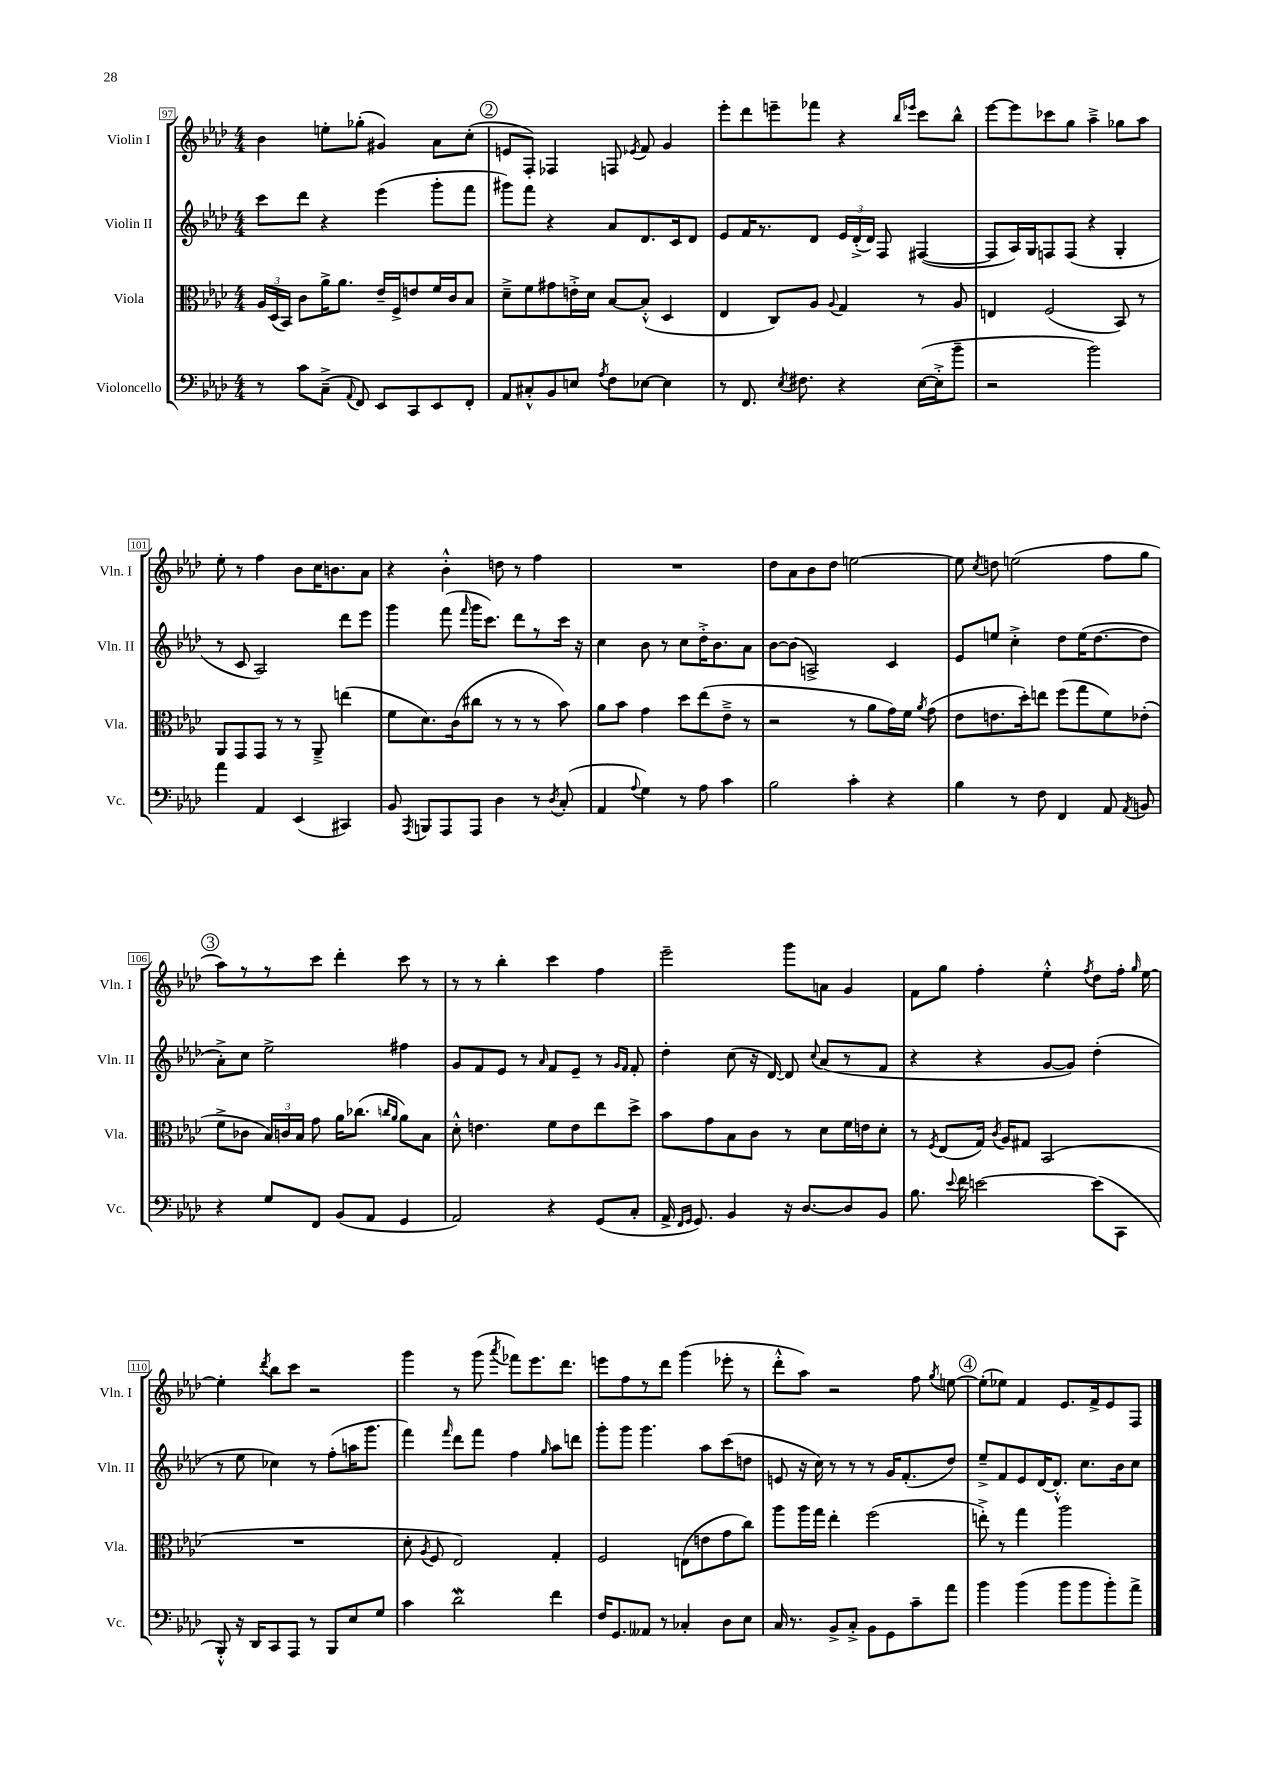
<<
\new StaffGroup <<
\new Staff = "s0" \with { instrumentName = "Violin I" shortInstrumentName = "Vln. I" } {
    \clef treble \key aes \major \numericTimeSignature \time 4/4
    \autoBeamOff bes'4 e''8[-. ges''8]-.( gis'4) aes'8[ c''8]-.( |
    \mark \markup { \circle "2" } e'8[ f8]-.) fes4 f8 \acciaccatura { ees'8 } f'8 g'4 |
    ees'''8[-. des'''8 e'''8-- fes'''8] r4 \grace { bes''16[ ees'''16] } c'''8[ bes''8]-^ |
    ees'''8[~ ees'''8 ces'''8 g''8] aes''4---> ges''8[ aes''8] |
    ees''8-. r8 f''4 bes'8[ c''16 b'8. aes'8] |
    r4 bes'4-.-^ d''8 r8 f''4 |
    R1 |
    des''8[ aes'8 bes'8 des''8] e''2~ |
    e''8 \acciaccatura { c''8 } d''8 e''2( f''8[ g''8] |
    \mark \markup { \circle "3" } aes''8[) r8 r8 c'''8] des'''4-. c'''8 r8 |
    r8 r8 bes''4-. c'''4 f''4 |
    ees'''2-- g'''8[ a'8] g'4 |
    f'8[ g''8] f''4-. ees''4-.-^ \acciaccatura { f''8 } des''8[ f''16]-. \grace { g''16 } ees''16~ |
    ees''4-. \acciaccatura { des'''8 } bes''8[ c'''8] r2 |
    g'''4 r8 g'''8( \acciaccatura { aes'''8 } fes'''8[) ees'''8. des'''8.] |
    e'''8[ f''8 r8 des'''8] g'''4( ees'''8-. r8 |
    des'''8[-.-^ aes''8]) r2 f''8 \acciaccatura { g''8 } e''8~ |
    \mark \markup { \circle "4" } e''8[-.( ees''8]) f'4 ees'8.[ f'16-> ees'8 f8] \bar "|." |
}
\new Staff = "s1" \with { instrumentName = "Violin II" shortInstrumentName = "Vln. II" } {
    \clef treble \key aes \major \numericTimeSignature \time 4/4
    \autoBeamOff c'''8[ des'''8] r4 ees'''4( g'''8[-. f'''8] |
    \mark \markup { \circle "2" } gis'''8[) f'''8] r4 aes'8[ des'8. c'16 des'8] |
    ees'8[ f'16 r8. des'8] \tuplet 3/2 { ees'16[ des'16-.->( des'16]) } f8 fis4~( |
    fis8[ aes16) g16 f8 f8]( r4 g4-. |
    r8 c'8 aes2) des'''8[ ees'''8] |
    g'''4 f'''8( \grace { f'''16 } g'''16[ c'''8.]) des'''8[ r8 c'''16] r16 |
    c''4 bes'8 r8 c''8[ des''16-.-> bes'8. aes'8] |
    bes'8[~ bes'8]( a2->) c'4 |
    ees'8[ e''8] c''4-.-> des''8[ e''16( des''8.~ des''8] |
    \mark \markup { \circle "3" } aes'8[-.->) c''8] ees''2-> fis''4 |
    g'8[ f'8 ees'8] r8 \grace { aes'16 } f'8[ ees'8]-- r8 \grace { g'16[ f'16] } f'8-. |
    des''4-. c''8( r16 des'16~) des'8 \appoggiatura { c''8 } aes'8[( r8 f'8] |
    r4 r4 g'8[~ g'8]) des''4-.( |
    r8 ees''8 ces''4) r8 f''8[-.( a''16 g'''8.] |
    f'''4) \grace { f'''16 } des'''8[ f'''8] f''4 \grace { g''16 } aes''8[ d'''8] |
    g'''8[-. g'''8] g'''4. aes''8[ c'''8( d''8] |
    e'8 r16 c''16) r8 r8 r8 g'16[ f'8.-.( des''8]) |
    \mark \markup { \circle "4" } ees''8[---> f'8 ees'8 des'16~ des'8.]-.-^ c''8.[ bes'16 c''8] \bar "|." |
}
\new Staff = "s2" \with { instrumentName = "Viola" shortInstrumentName = "Vla." } {
    \clef alto \key aes \major \numericTimeSignature \time 4/4
    \autoBeamOff \tuplet 3/2 { aes16[ des16( bes,16]) } c'8[ aes'16-> aes'8.] ees'16[-- f16-> e'8 f'16 c'16 bes8] |
    \mark \markup { \circle "2" } des'8[---> f'8 gis'8 e'16-.-> des'16] bes8[~ bes8]-.-^( des4 |
    ees4 c8[) aes8] \appoggiatura { aes8 } g4 r8 aes8 |
    e4 f2( bes,8) r8 |
    aes,8[ g,8 g,8] r8 r8 aes,8---> e''4( |
    f'8[ des'8.) c'16( cis''8] r8 r8 r8 bes'8) |
    aes'8[ bes'8] g'4 des''8[ ees''8( ees'8]---> r8 |
    r2 r8 aes'8[ g'16) f'16] \acciaccatura { aes'8 } g'8( |
    ees'8[ e'8. des''16-.) e''8] f''8[( g''8 f'8) ees'8]-.( |
    \mark \markup { \circle "3" } f'8[-> ces'8] \tuplet 3/2 { bes16[) c'16 bes16] } g'8 aes'16[ ces''8.]( \grace { c''16[ aes'16] } aes'8[) bes8] |
    des'8-.-^ e'4. f'8[ e'8 ees''8 des''8]-> |
    bes'8[ g'8 bes8 c'8] r8 des'8[ f'16 e'16 des'8]-. |
    r8 \acciaccatura { f8 } ees8[( g16]) \acciaccatura { c'8 } aes16[ gis8] bes,2( |
    R1 |
    des'8-. \acciaccatura { aes8 } f8 ees2) g4-. |
    f2 e8[( e'8 g'8 c''8]) |
    aes''8[ aes''16 g''16] ees''4-. f''2( |
    \mark \markup { \circle "4" } e''8-.->) r8 g''4 aes''2 \bar "|." |
}
\new Staff = "s3" \with { instrumentName = "Violoncello" shortInstrumentName = "Vc." } {
    \clef bass \key aes \major \numericTimeSignature \time 4/4
    \autoBeamOff r8 c'8[ c8]--->( \appoggiatura { aes,8 } f,8) ees,8[ c,8 ees,8 f,8]-. |
    \mark \markup { \circle "2" } aes,8[ cis8-.-^ bes,8 e8] \acciaccatura { aes8 } f8[ ees8]~ ees4 |
    r8 f,8. \acciaccatura { ees8 } fis8. r4 ees16[~( ees16-.-> bes'8]-- |
    r2 bes'2) |
    aes'4 aes,4 ees,4( cis,4) |
    bes,8 \acciaccatura { aes,,8 } b,,8[ aes,,8 aes,,8] des4 r8 \acciaccatura { des8 } c8-.( |
    aes,4 \appoggiatura { aes8 } g4) r8 aes8 c'4 |
    bes2 c'4-. r4 |
    bes4 r8 f8 f,4 aes,8 \acciaccatura { aes,8 } b,8 |
    \mark \markup { \circle "3" } r4 g8[ f,8] bes,8[( aes,8] g,4 |
    aes,2) r4 g,8[( c8]-. |
    aes,16-> \grace { f,16[ g,16] } g,8.) bes,4 r16 des8.[~ des8 bes,8] |
    bes8. \appoggiatura { ees'8 } f'16 e'2~ e'8[( c,8] |
    bes,,8-.-^) r16 des,16[ c,8 aes,,8] r8 bes,,8[ ees8 g8] |
    c'4 des'2\mordent f'4 |
    f16[ g,8. aeses,8] r8 ces4-. des8[ ees8] |
    c16 r8. bes,8[-> c8]-.-> bes,8[ g,8 c'8-- aes'8] |
    \mark \markup { \circle "4" } bes'4 bes'4( bes'8[ bes'8 bes'8-.) aes'8]-> \bar "|." |
}
>>
>>
\layout { \context { \Score currentBarNumber = #97 \override BarNumber.stencil = #(make-stencil-boxer 0.1 0.3 ly:text-interface::print) } }
